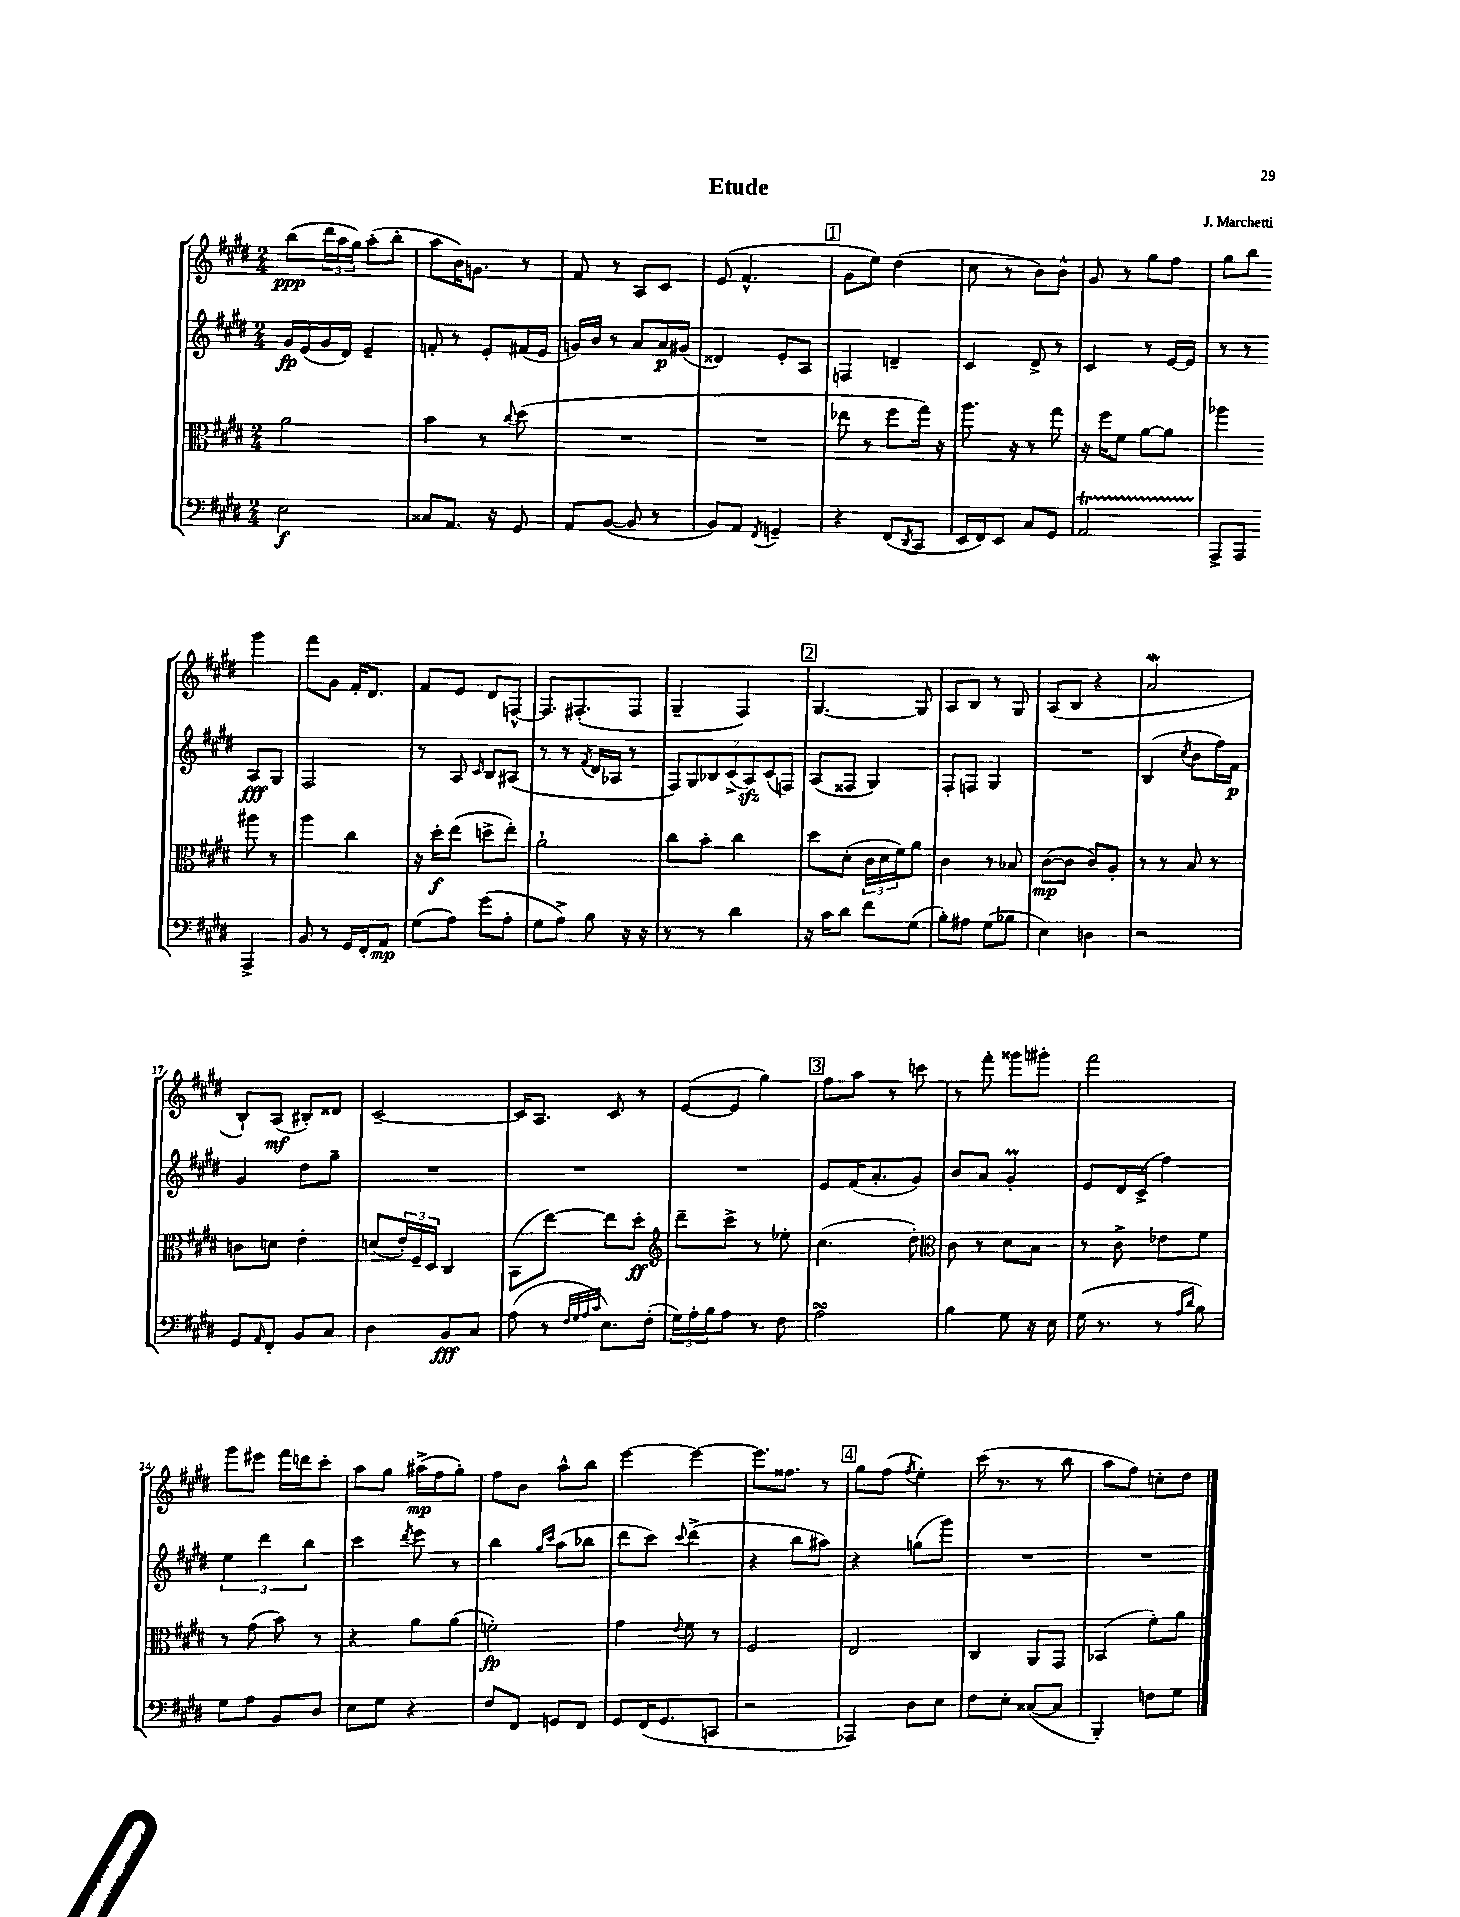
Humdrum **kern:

**kern	**kern	**kern	**kern
*staff4	*staff3	*staff2	*staff1
*clefF4	*clefC3	*clefG2	*clefG2
*k[f#c#g#d#]	*k[f#c#g#d#]	*k[f#c#g#d#]	*k[f#c#g#d#]
*M2/4	*M2/4	*M2/4	*M2/4
2E	2a	16g#	(8bb
.	.	(16e	.
.	.	16g#	24ddd#
.	.	.	24aa
.	.	16d#)	.
.	.	.	24gg#)
.	.	4e~	(8aa'
.	.	.	8bb'
=	=	=	=
8C##	4b	8f'	8aa
8.AA	.	8r	16b)
.	.	.	8.g
.	8r	8e'	.
16r	.	.	.
.	8qqcc#	.	.
8GG#	(8dd#	(16f#	8r
.	.	16e	.
=	=	=	=
8AA	2r	16g)	8f#
.	.	16b	.
([8BB	.	8r	8r
8BB]	.	8a	8A
8r	.	16a	8c#
.	.	(16g#	.
=	=	=	=
8BB)	2r	4d##)	(8e
8AA	.	.	4.f#^^
8qFF#	.	.	.
4GG~	.	8e'	.
.	.	8A	.
=	=	=	=
4r	8ee-	4F	8g#
.	8r	.	8ee)
(8FF#	8ff#	4d~	(4dd#
8qDD#	.	.	.
8CC#	16gg#)	.	.
.	16r	.	.
=	=	=	=
16EE	8.aa	4c#	8cc#
16FF#)	.	.	.
8EE	.	.	8r
.	16r	.	.
8C#	8r	8d#^	8b)
8GG#	8gg#	8r	8b^^
=	=	=	=
2AA	16r	4c#	8g#
.	16ff#	.	.
.	8f#	.	8r
.	[8a	8r	8gg#
.	8a]	[16e	8ff#
.	.	16e]	.
=	=	=	=
8AAA^	4aa-	8r	8gg#
8AAA	.	8r	8bb
4AAA^	8aa#	8A	4ggg#
.	8r	8G#	.
=	=	=	=
8BB	4aa	2F#	8fff#
8r	.	.	8g#
16GG#	4cc#	.	16f#'
16FF#'	.	.	8.d#
8AA	.	.	.
=	=	=	=
(8G#	16r	8r	8f#
.	16dd#'	.	.
8A)	(8ee	8A	8e
.	.	16qqc#	.
(8g#	8dd^	8B	8d#
8A'	8ee')	(8A#	[8F^^
=	=	=	=
8G#	2a`	8r	8.F]
8A^)	.	8r	.
.	.	.	(8.F#'
.	.	8qf#	.
8B	.	16d#	.
.	.	16A-	.
16r	.	8r	8F#
16r	.	.	.
=	=	=	=
8r	8cc#	14F#)	4G#~
.	.	14G#	.
8r	8b'	.	.
.	.	14B-	.
.	.	(14c#^	.
4d#	4cc#	.	4F#)
.	.	14A)	.
.	.	(14c#	.
.	.	14F)	.
=	=	=	=
16r	8dd#	(8A	[4.G#
16c#	.	.	.
8d#	(8d#'	8F##	.
8f#	24c#	4G#)	.
.	24d#	.	.
.	24f#)	.	.
(8G#	8a	.	8G#]
=	=	=	=
8B')	4c#	8F#'	8A
8A#	.	8F	8B
(8G#	8r	4G#	8r
8B-	8B-	.	8G#
=	=	=	=
4E)	([8c#	2r	(8A
.	8c#]	.	8B
4D	8c#)	.	4r
.	8A'	.	.
=	=	=	=
2r	8r	(4B	2a
.	8r	.	.
.	.	8qcc#	.
.	8B	8b	.
.	8r	16ff#)	.
.	.	16f#	.
=	=	=	=
8GG#	8c	4g#	8B`)
16qqAA	.	.	.
8FF#'	8d	.	(8A
8BB	4e'	8dd#	8B#')
8C#	.	8gg#~	8d##
=	=	=	=
4D#	(8d	2r	[2c#~
.	24e')	.	.
.	24F#~	.	.
.	24D#	.	.
8BB	4C#	.	.
8C#	.	.	.
=	=	=	=
(8A	(8BB	2r	16c#]
.	.	.	8.A
8r	[8ee)	.	.
32qqF#	.	.	.
32qqG#	.	.	.
32qqA	.	.	.
32qqc#	.	.	.
8.E)	8ee]	.	8c#
.	8dd#'	.	8r
(16F#'	.	.	.
=	=	=	=
*	*clefG2	*	*
24G#)	8ddd#~	2r	([8e
24A'	.	.	.
24B	.	.	.
8A	8ccc#^	.	8e]
8r	8r	.	4gg#)
8F#	8ee-'	.	.
=	=	=	=
2A	(4.cc#	8e	8ff#
.	.	(16f#	8aa
.	.	8.a'	.
.	.	.	8r
.	8dd#')	8g#)	8ccc
=	=	=	=
*	*clefC3	*	*
4B	8c#	8b	8r
.	8r	8a	8fff#'
8G#	8d#	4g#'	8ggg##
16r	8B	.	8ggg#'
16E	.	.	.
=	=	=	=
(16G#	8r	8e	2fff#
8.r	.	.	.
.	8c#^	16d#	.
.	.	(16c#^	.
8r	8e-	4ff#)	.
16qqA	.	.	.
16qqd#	.	.	.
8B)	8f#	.	.
=	=	=	=
8G#	8r	6ee	8ggg#
8A	(8g#	.	8eee#
.	.	6ddd#	.
8BB	8b)	.	16fff#
.	.	.	16ddd
.	.	6bb	.
8D#	8r	.	8ccc#'
=	=	=	=
8E	4r	4ccc#	8aa
8G#	.	.	8gg#
.	.	8qddd#	.
4r	8a	8eee	(16aa#^
.	.	.	16ff#
.	(8a	8r	8gg#')
=	=	=	=
8F#	2f')	4bb	8ff#
8FF#	.	.	8b
.	.	16qqgg#	.
.	.	16qqccc#	.
8GG	.	(8aa	8aa^^
8FF#	.	8bb-	8bb
=	=	=	=
8GG#	4g#	8ddd#	[4eee
(16FF#	.	8ccc#)	.
8.GG#	.	.	.
.	8qqe	8qqccc#	.
.	8f#	(4ddd#^	4eee_
8CC	8r	.	.
=	=	=	=
2r	2F#	4r	8.eee]
.	.	.	8.ff##
.	.	8bb	.
.	.	8aa#)	8r
=	=	=	=
4AAA-)	2E	4r	8gg#
.	.	.	(8ff#
.	.	.	8qff#
8D#	.	(8gg	4ee')
8E	.	8ggg#)	.
=	=	=	=
8F#	4C#	2r	(16ccc#
.	.	.	8.r
8E'	.	.	.
([8C##	8AA	.	8r
8C##]	8GG#	.	8bb
=	=	=	=
4BBB')	(4BB-	2r	8aa
.	.	.	8ff#)
8F	8f#')	.	8cc'
8G#	8a	.	8dd#
==	==	==	==
*-	*-	*-	*-
